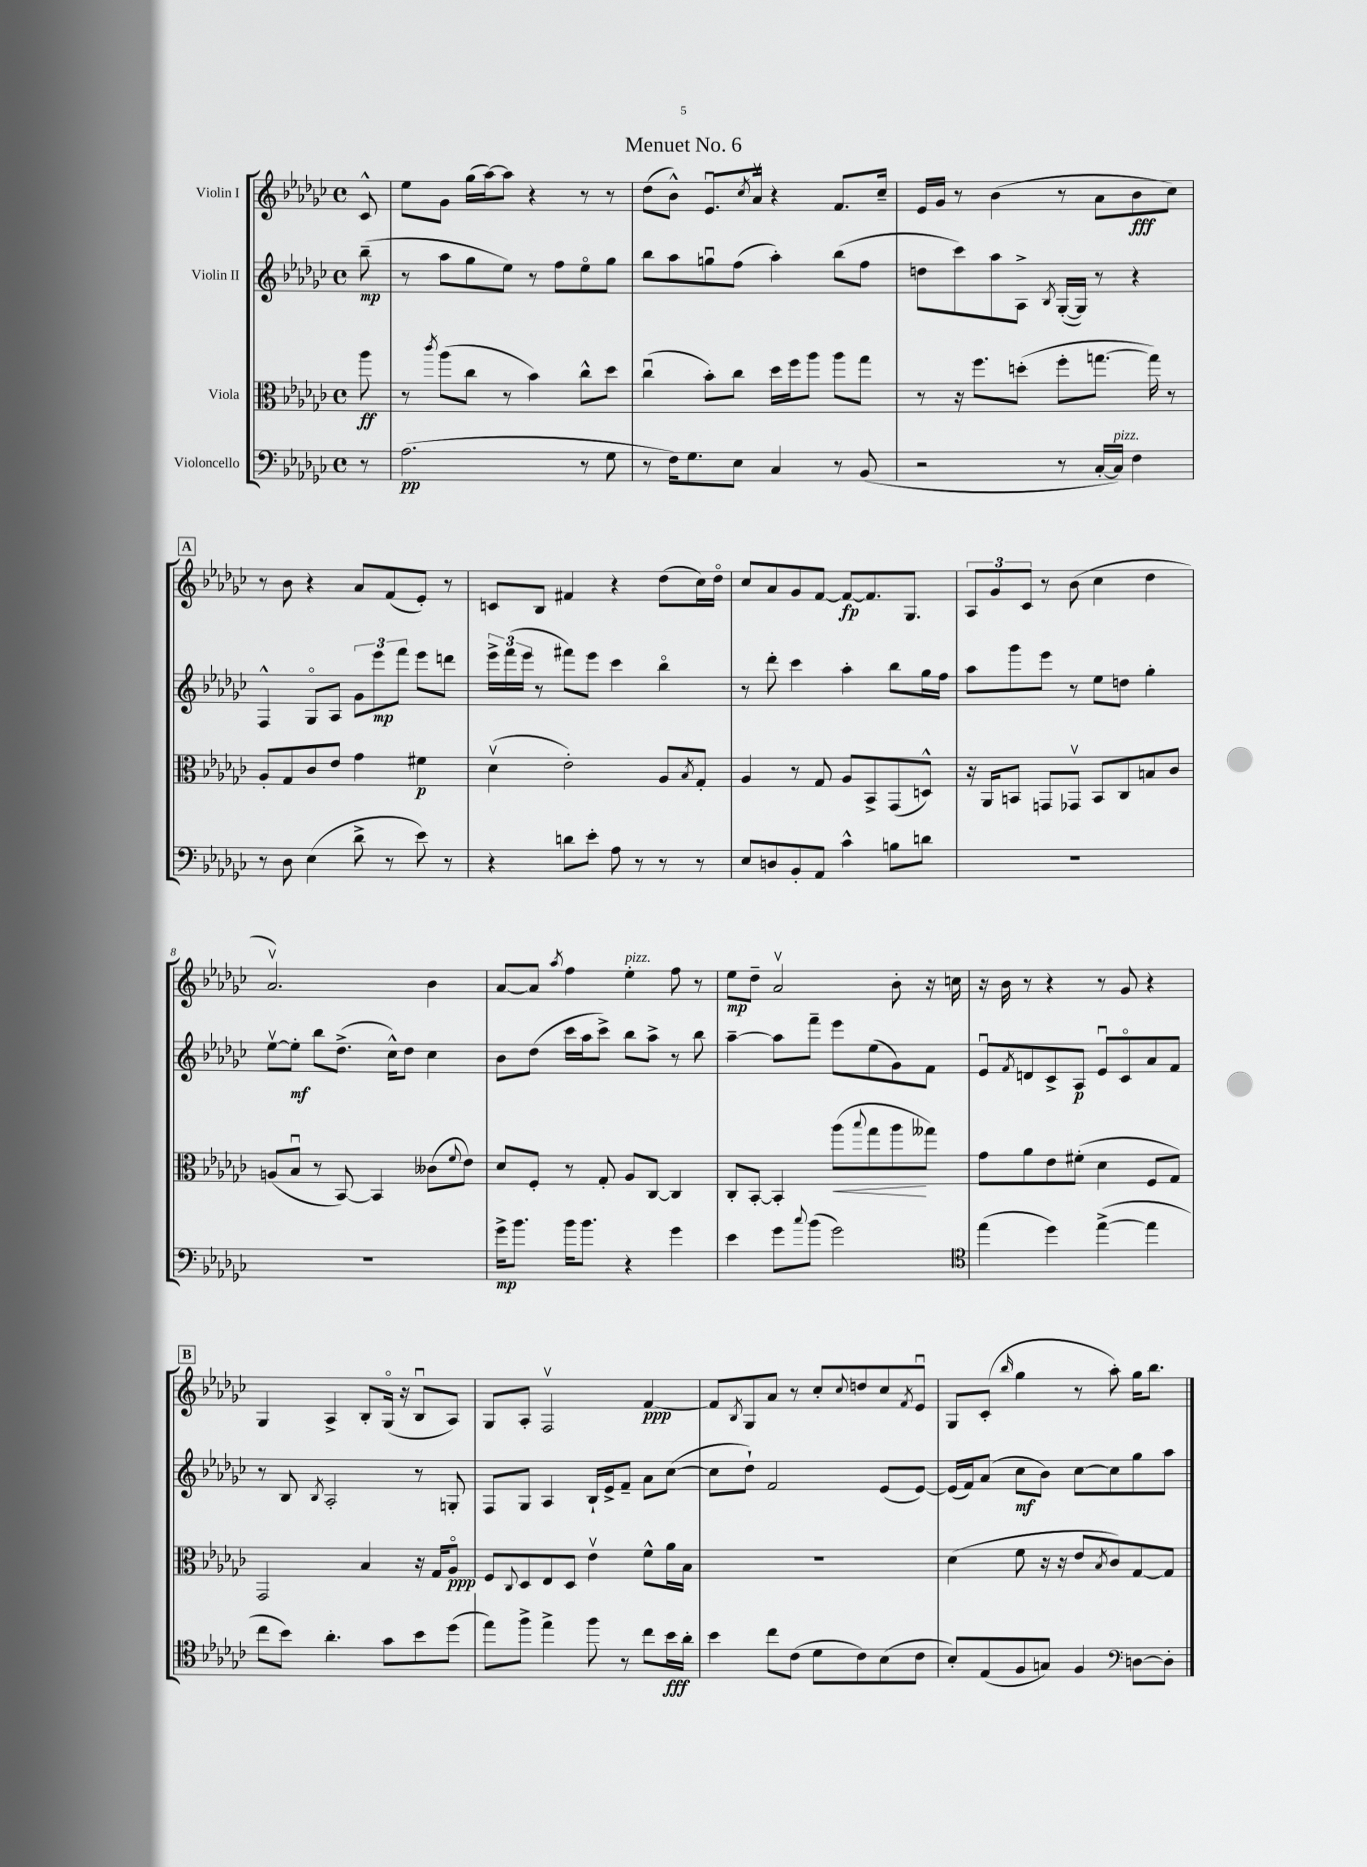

**kern	**dynam	**kern	**dynam	**kern	**dynam	**kern	**dynam
*part4	*part4	*part3	*part3	*part2	*part2	*part1	*part1
*staff4	*staff4	*staff3	*staff3	*staff2	*staff2	*staff1	*staff1
*I"Violoncello	*	*I"Viola	*	*I"Violin II	*	*I"Violin I	*
*clefF4	*	*clefC3	*	*clefG2	*	*clefG2	*
*k[b-e-a-d-g-c-]	*	*k[b-e-a-d-g-c-]	*	*k[b-e-a-d-g-c-]	*	*k[b-e-a-d-g-c-]	*
*M4/4	*	*M4/4	*	*M4/4	*	*M4/4	*
*met(c)	*	*met(c)	*	*met(c)	*	*met(c)	*
=	=	=	=	=	=	=	=
8r	.	8aa-\	ff	(8bb-~\	mp	8c-^^/	.
=1	=1	=1	=1	=1	=1	=1	=1
(2.A-\	pp	8r	.	8r	.	8ee-\L	.
.	.	8qccc-/	.	.	.	.	.
.	.	(8aa-\L	.	8aa-\L	.	8g-\J	.
.	.	8cc-\J	.	8gg-\	.	(16gg-\LL	.
.	.	.	.	.	.	[16aa-\J)	.
.	.	8r	.	8ee-\J)	.	8aa-\J]	.
.	.	4b-\)	.	8r	.	4r	.
.	.	.	.	8ff\L	.	.	.
8r	.	8cc-^^\L	.	8ee-\	.	8r	.
8G-\	.	8dd-\J	.	8gg-\J	.	8r	.
=2	=2	=2	=2	=2	=2	=2	=2
8r	.	(4cc-u\	.	8bb-\L	.	(8dd-\L	.
16F\KL)	.	.	.	8aa-\	.	8b-^^\J)	.
8.G-\	.	.	.	.	.	.	.
.	.	8b-'\L)	.	8ggnu\	.	8.e-u/L	.
8E-\J	.	8cc-\J	.	(8ff\J	.	.	.
.	.	.	.	.	.	8qcc-/	.
.	.	.	.	.	.	16a-v/Jk	.
4C-/	.	16dd-\LL	.	4aa-'\)	.	4r	.
.	.	16ff\J	.	.	.	.	.
.	.	8aa-\J	.	.	.	.	.
8r	.	8aa-\L	.	(8bb-\L	.	8.f/L	.
(8BB-/	.	8gg-\J	.	8ff\J	.	.	.
.	.	.	.	.	.	16cc-~/Jk	.
=3	=3	=3	=3	=3	=3	=3	=3
2r	.	8r	.	8ddn\L	.	16e-/LL	.
.	.	.	.	.	.	16g-/JJ	.
.	.	16r	.	8ccc-\)	.	8r	.
.	.	8.ff\L	.	.	.	.	.
.	.	.	.	8aa-\	.	(4b-\	.
.	.	(8ddn'\J	.	8A-^\J	.	.	.
.	.	.	.	8qB-/	.	.	.
8r	.	8ff'\L	.	([16G-'/LL	.	8r	.
.	.	.	.	16G-/JJ])	.	.	.
[16C-'/LL	.	[8.ggn\J	.	8r	.	8a-\L	.
!LO:TX:a:i:t=pizz.	!	!	!	!	!	!	!
16C-/JJ])	.	.	.	.	.	.	.
4F\	.	.	.	4r	.	8b-\	fff
.	.	16gg\])	.	.	.	.	.
.	.	8r	.	.	.	8cc-\J)	.
!!LO:LB:g=z
!!LO:REH:place=s1:t=A
=4	=4	=4	=4	=4	=4	=4	=4
8r	.	8A-'/L	.	4F^^/	.	8r	.
8D-\	.	8G-/	.	.	.	8b-\	.
(4E-\	.	8c-/	.	8G-/L	.	4r	.
.	.	8e-/J	.	8A-/J	.	.	.
8d-^\	.	4g-\	.	12g-\L	.	8a-/L	.
.	.	.	.	12eee-\	mp	.	.
8r	.	.	.	.	.	(8f/	.
.	.	.	.	12fff\J	.	.	.
8e-\)	.	4f#X\	p	8eee-\L	.	8e-'/J)	.
8r	.	.	.	8dddn\J	.	8r	.
=5	=5	=5	=5	=5	=5	=5	=5
4r	.	(4d-v\	.	24eee-^\LL	.	8cn/L	.
.	.	.	.	(24fff\	.	.	.
.	.	.	.	24eee-\JJ	.	.	.
.	.	.	.	8r	.	8B-/J	.
8dn\L	.	2e-'\)	.	8fff#X\L)	.	4f#X/	.
8e-'\J	.	.	.	8eee-\J	.	.	.
8A-\	.	.	.	4ccc-\	.	4r	.
8r	.	.	.	.	.	.	.
8r	.	8A-/L	.	4bb-\	.	(8dd-\L	.
.	.	8qB-/	.	.	.	.	.
8r	.	8G-'/J	.	.	.	16cc-\L)	.
.	.	.	.	.	.	16dd-\JJ	.
=6	=6	=6	=6	=6	=6	=6	=6
8E-/L	.	4A-/	.	8r	.	8cc-/L	.
8Dn/	.	.	.	8ddd-'\	.	8a-/	.
8BB-'/	.	8r	.	4ccc-\	.	8g-/	.
8AA-/J	.	8G-/	.	.	.	[8f/J	.
4c-^^\	.	8A-/L	.	4aa-'\	.	8f/L_	fp
.	.	8BB-^/	.	.	.	8.f/]	.
8Bn\L	.	(8GG-/	.	8bb-\L	.	.	.
.	.	.	.	.	.	8.G-/J	.
8dn\J	.	8Dn^^/J)	.	16gg-\L	.	.	.
.	.	.	.	16ff\JJ	.	.	.
=7	=7	=7	=7	=7	=7	=7	=7
1r	.	16r	.	8aa-\L	.	12A-/L	.
.	.	16AA-/KL	.	.	.	.	.
.	.	.	.	.	.	12g-/	.
.	.	8BBn/J	.	8ggg-\	.	.	.
.	.	.	.	.	.	12c-/J	.
.	.	8GGn/L	.	8eee-\J	.	8r	.
.	.	8GG-Xv/J	.	8r	.	(8b-\	.
.	.	8BB/L	.	8ee-\L	.	4cc-\	.
.	.	8C-/	.	8ddn\J	.	.	.
.	.	8Bn/	.	4gg-'\	.	4dd-\	.
.	.	8c-/J	.	.	.	.	.
!!LO:LB:g=z
=8	=8	=8	=8	=8	=8	=8	=8
1r	.	(8An/L	.	[8ee-v\L	.	2.a-v/)	.
.	.	8B-u/J	.	8ee-'\J]	mf	.	.
.	.	8r	.	8bb-\L	.	.	.
.	.	[8BB-/)	.	(8.dd-^\J	.	.	.
.	.	4BB-/]	.	.	.	.	.
.	.	.	.	16cc-^^\KL)	.	.	.
.	.	.	.	8dd-\J	.	.	.
.	.	(8c--X\L	.	4cc-\	.	4b-\	.
.	.	8qqf/	.	.	.	.	.
.	.	8e-\J)	.	.	.	.	.
=9	=9	=9	=9	=9	=9	=9	=9
16g-^\KL	mp	8d-/L	.	8b-\L	.	[8a-/L	.
8.b-\J	.	.	.	.	.	.	.
.	.	8F'/J	.	(8dd-\J	.	8a-/J]	.
.	.	.	.	.	.	8qaa-/	.
16b-\KL	.	8r	.	16ccc-\LL	.	4ff\	.
8.b-\J	.	.	.	16aa-\J	.	.	.
.	.	8G-'/	.	8ccc-^\J)	.	.	.
!	!	!	!	!	!	!LO:TX:a:i:t=pizz.	!
4r	.	8A-/L	.	8bb-\L	.	4ee-'\	.
.	.	[8C-/J	.	8aa-^\J	.	.	.
4g-\	.	4C-/]	.	8r	.	8ff\	.
.	.	.	.	8bb-\	.	8r	.
=10	=10	=10	=10	=10	=10	=10	=10
4e-\	.	8C-'/L	.	[4aa-~\	.	8ee-\L	mp
.	.	[8BB-'/J	.	.	.	8dd-~\J	.
8g-\L	.	4BB-'/]	.	8aa-\L]	.	2a-v/	.
8qqcc-/	.	.	.	.	.	.	.
(8b-\J	.	.	.	8fff~\J	.	.	.
!	!	!	!LO:HP:b	!	!	!	!
2g-\)	.	(8aa-\L	<	8eee-\L	.	.	.
.	.	8qqbb-/	.	.	.	.	.
.	.	8gg-\	.	(8ee-\	.	.	.
.	.	8aa-\	.	8g-\)	.	8b-'\	.
.	.	8gg--X\J)	[	8f\J	.	16r	.
.	.	.	.	.	.	16ccn\	.
=11	=11	=11	=11	=11	=11	=11	=11
*clefC4	*	*	*	*	*	*	*
(4ee-\	.	8g-\L	.	8e-u/L	.	16r	.
.	.	.	.	.	.	16b-\	.
.	.	.	.	8qf/	.	.	.
.	.	8a-\	.	8dn/	.	8r	.
4dd-\)	.	8e-\	.	8c-^/	.	4r	.
.	.	(8f#X'\J	.	8A-/J	p	.	.
([4ee-^\	.	4d-\	.	8e-u/L	.	8r	.
.	.	.	.	8c-/	.	8g-/	.
4ee-\]	.	8F/L	.	8a-/	.	4r	.
.	.	8G-/J)	.	8f/J	.	.	.
!!LO:LB:g=z
!!LO:REH:place=s1:t=B
=12	=12	=12	=12	=12	=12	=12	=12
8cc-\L	.	2GG-/	.	8r	.	4G-/	.
8b-\J)	.	.	.	8B-/	.	.	.
.	.	.	.	8qB-/	.	.	.
4.a-'\	.	.	.	2A-'/	.	4A-^/	.
.	.	4B-/	.	.	.	8B-'/L	.
8g-\L	.	.	.	.	.	(16G-/Jk	.
.	.	.	.	.	.	16r	.
8b-\	.	16r	.	8r	.	8B-u/L	.
.	.	16G-/KL	.	.	.	.	.
(8dd-\J	.	8A-/J	ppp	8Gn'/	.	8A-/J)	.
=13	=13	=13	=13	=13	=13	=13	=13
8ee-\L)	.	8F/L	.	8F/L	.	8G-/L	.
.	.	8qqC-/	.	.	.	.	.
8ff^\J	.	8D-/	.	8G-/J	.	8A-'/J	.
4ee-^\	.	8E-/	.	4A-/	.	2Fv/	.
.	.	8D-/J	.	.	.	.	.
8ff\	.	4e-v\	.	16B-`/LL	.	.	.
.	.	.	.	16e-^/J	.	.	.
8r	.	.	.	8f~/J	.	.	.
8cc-\L	.	8f^^\L	.	8a-\L	.	[4f/	ppp
16b-\L	fff	16a-\L	.	([8cc-\J	.	.	.
16a-'\JJ	.	16B-\JJ	.	.	.	.	.
=14	=14	=14	=14	=14	=14	=14	=14
4b-\	.	1r	.	8cc-\L]	.	8f/L]	.
.	.	.	.	.	.	8qB-/	.
.	.	.	.	8dd-`\J)	.	8G-/	.
8cc-\L	.	.	.	2f/	.	8a-/J	.
(8c-\J	.	.	.	.	.	8r	.
8d-\L	.	.	.	.	.	8cc-'/L	.
.	.	.	.	.	.	8qqcc-/	.
8c-\)	.	.	.	.	.	8ddn/	.
(8B-\	.	.	.	(8e-/L	.	8cc-/	.
.	.	.	.	.	.	8qf/	.
8c-\J	.	.	.	[8e-/J)	.	8e-u/J	.
=15	=15	=15	=15	=15	=15	=15	=15
8B-'/L)	.	(4d-\	.	(16e-/LL]	.	8G-/L	.
.	.	.	.	16f/J)	.	.	.
(8E-/	.	.	.	(8a-/J	.	(8c-'/J	.
.	.	.	.	.	.	16qqbb-/	.
8F/	.	8f\	.	8cc-\L	mf	4gg-\	.
8Gn/J)	.	16r	.	8b-\J)	.	.	.
.	.	16r	.	.	.	.	.
4F/	.	8e-/L	.	[8cc-\L	.	8r	.
.	.	8qB-/	.	.	.	.	.
.	.	8c-/)	.	8cc-\]	.	8aa-'\)	.
*clefF4	*	*	*	*	*	*	*
[8Dn\L	.	[8G-/	.	8gg-\	.	16gg-\KL	.
.	.	.	.	.	.	8.bb-\J	.
8D'\J]	.	8G-/J]	.	8aa-\J	.	.	.
==	==	==	==	==	==	==	==
*-	*-	*-	*-	*-	*-	*-	*-
